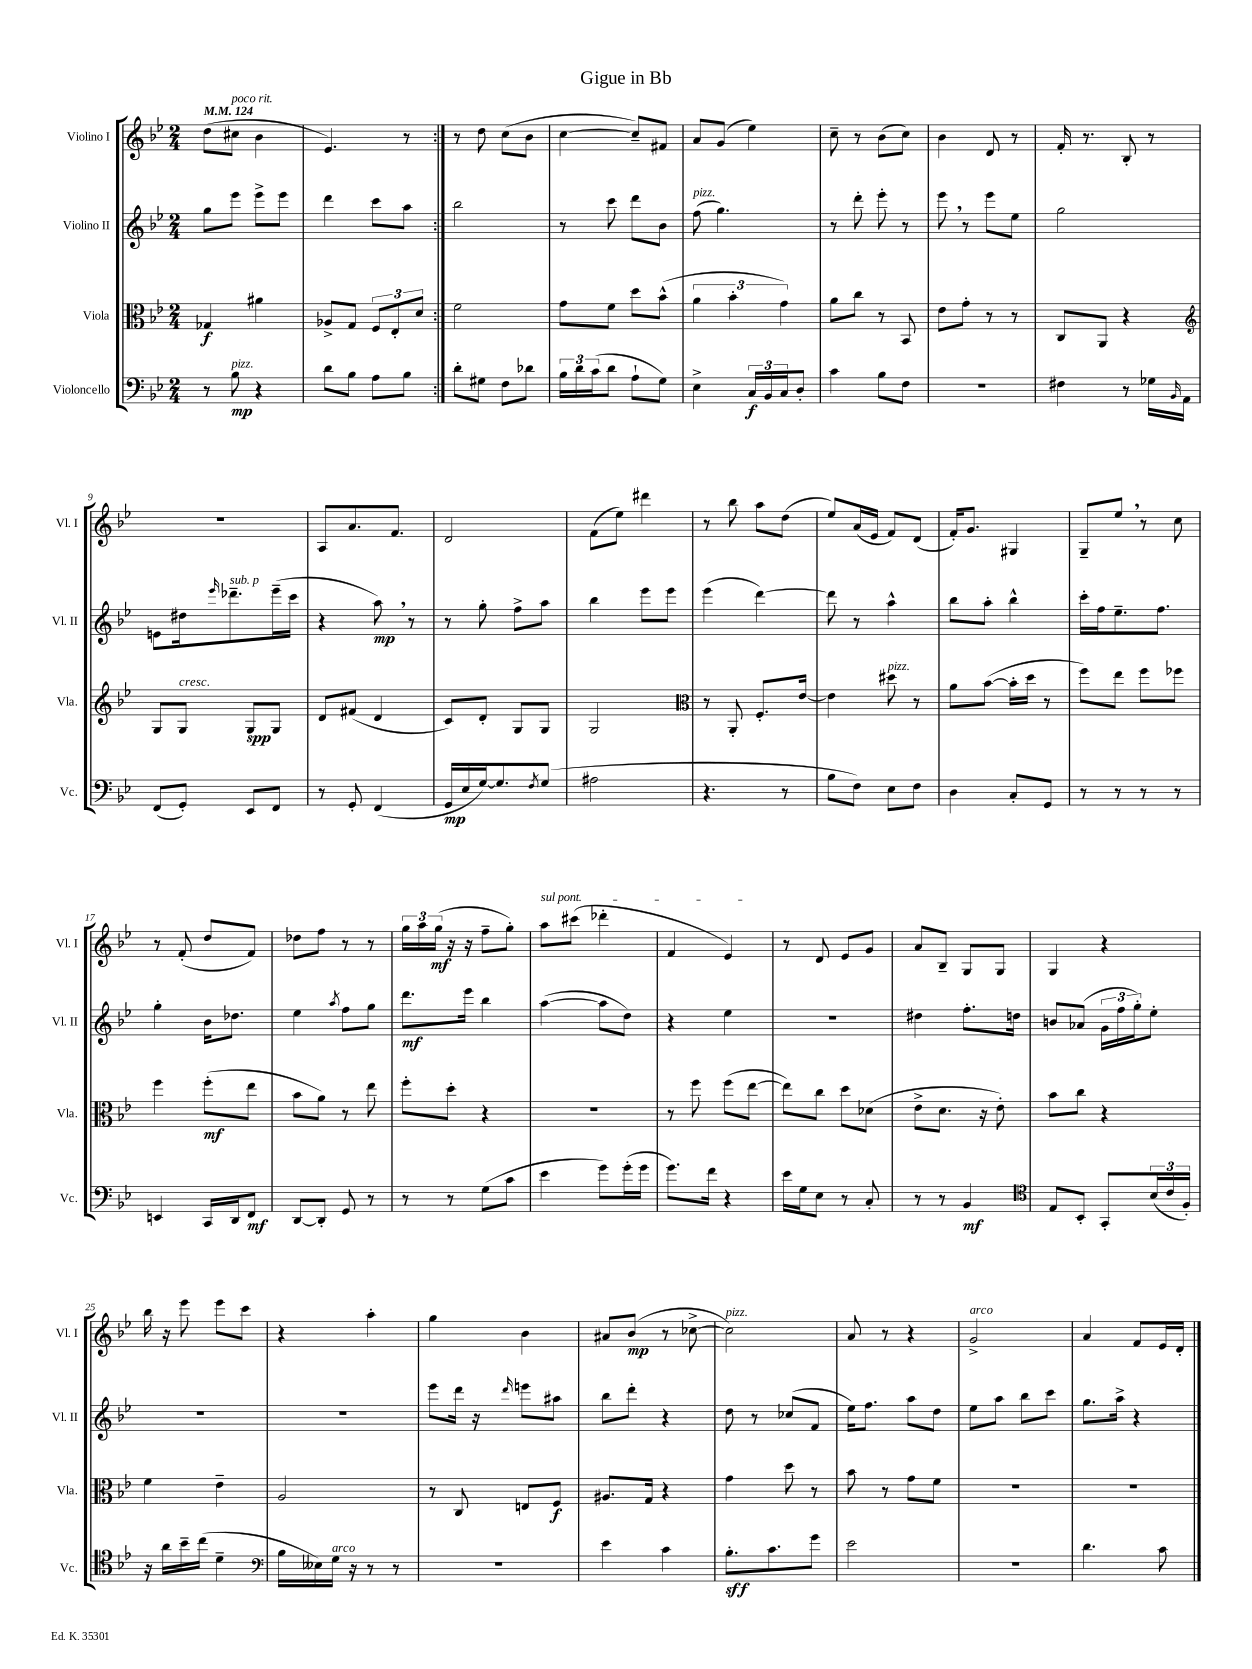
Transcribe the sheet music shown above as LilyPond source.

\header { title = "Gigue in Bb" }
<<
\new StaffGroup <<
\new Staff = "s0" \with { instrumentName = "Violino I" shortInstrumentName = "Vl. I" } {
    \clef treble \key bes \major \numericTimeSignature \time 2/4 \tempo 4 = 124
    \repeat volta 2 { d''8( cis''8^\markup { \italic "poco rit." } bes'4 |
    ees'4.) r8 | }
    r8 d''8 c''8( bes'8 |
    c''4~ c''8--) fis'8 |
    a'8 g'8( ees''4) |
    c''8-- r8 bes'8( c''8) |
    bes'4 d'8 r8 |
    f'16-. r8. bes8-. r8 |
    R2 |
    a8 a'8. f'8. |
    d'2 |
    f'8( ees''8) dis'''4 |
    r8 bes''8 a''8 d''8( |
    ees''8) a'16( ees'16 f'8) d'8( |
    f'16-.) g'8. gis4 |
    g8-- ees''8 \breathe r8 c''8 |
    r8 f'8-.( d''8 f'8) |
    des''8 f''8 r8 r8 |
    \tuplet 3/2 { g''16 a''16 g''16\mf( } r16 r16 f''8-- g''8-.) |
    \once \override TextSpanner.bound-details.left.text = \markup { \italic "sul pont." } a''8\startTextSpan cis'''8( des'''4-. |
    f'4 ees'4\stopTextSpan) |
    r8 d'8 ees'8 g'8 |
    a'8 bes8-- g8 g8 |
    g4 r4 |
    bes''16 r16 ees'''8 ees'''8 c'''8 |
    r4 a''4-. |
    g''4 bes'4 |
    ais'8 bes'8\mp( r8 ces''8~-> |
    ces''2^\markup { \italic "pizz." }) |
    a'8 r8 r4 |
    g'2->^\markup { \italic "arco" } |
    a'4 f'8 ees'16 d'16-. \bar "|." |
}
\new Staff = "s1" \with { instrumentName = "Violino II" shortInstrumentName = "Vl. II" } {
    \clef treble \key bes \major \numericTimeSignature \time 2/4
    \repeat volta 2 { g''8 ees'''8 ees'''8-> ees'''8 |
    d'''4 c'''8 a''8 | }
    bes''2 |
    r8 c'''8 d'''8 bes'8 |
    f''8^\markup { \italic "pizz." }( g''4.) |
    r8 d'''8-. ees'''8-. r8 |
    ees'''8 \breathe r8 ees'''8 ees''8 |
    g''2 |
    e'8 dis''16 \grace { ees'''16 } des'''8.--^\markup { \italic "sub. p" } ees'''16--( c'''16 |
    r4 a''8\mp) \breathe r8 |
    r8 g''8-. f''8-> a''8 |
    bes''4 ees'''8 ees'''8 |
    ees'''4( d'''4~) |
    d'''8 r8 a''4-^ |
    bes''8 a''8-. bes''4-^ |
    c'''16-. f''16 ees''8.-- f''8. |
    g''4-. bes'16 des''8. |
    ees''4 \acciaccatura { a''8 } f''8 g''8 |
    d'''8.\mf ees'''16 bes''4 |
    a''4~( a''8 d''8) |
    r4 ees''4 |
    R2 |
    dis''4 f''8.-. d''16 |
    b'8 aes'8( \tuplet 3/2 { g'16 f''16 g''16-.) } ees''8-. |
    R2 |
    R2 |
    ees'''8 d'''16 r16 \grace { d'''16 } e'''8 ais''8 |
    bes''8 d'''8-. r4 |
    d''8 r8 ces''8( f'8 |
    ees''16) f''8. a''8 d''8 |
    ees''8 a''8 bes''8 c'''8 |
    g''8. a''16-> r4 \bar "|." |
}
\new Staff = "s2" \with { instrumentName = "Viola" shortInstrumentName = "Vla." } {
    \clef alto \key bes \major \numericTimeSignature \time 2/4
    \repeat volta 2 { ges4\f ais'4 |
    aes8-> g8 \tuplet 3/2 { f8 ees8-. d'8 } | }
    f'2 |
    g'8 f'8 d''8 bes'8-^( |
    \tuplet 3/2 { a'4 bes'4-. g'4) } |
    a'8 c''8 r8 bes,8 |
    ees'8 g'8-. r8 r8 |
    c8 a,8 r4 |
    \clef treble g8 g8^\markup { \italic "cresc." } g8\spp g8 |
    d'8 fis'8( d'4 |
    c'8) d'8-. g8 g8 |
    g2 |
    \clef alto r8 a,8-. f8.-. ees'16~ |
    ees'4 dis''8^\markup { \italic "pizz." } r8 |
    a'8 bes'8~( bes'16-. d''16 r8 |
    f''8) ees''8 f''8 fes''8 |
    f''4 f''8-.\mf( ees''8 |
    bes'8 a'8) r8 ees''8 |
    f''8-. d''8-. r4 |
    R2 |
    r8 f''8 f''8( ees''8~ |
    ees''8) c''8 d''8 des'8( |
    ees'8-> d'8. r16 ees'8-.) |
    bes'8 c''8 r4 |
    f'4 ees'4-- |
    a2 |
    r8 c8 e8 f8\f |
    ais8. g16 r4 |
    g'4 d''8 r8 |
    bes'8 r8 g'8 f'8 |
    R2 |
    R2 \bar "|." |
}
\new Staff = "s3" \with { instrumentName = "Violoncello" shortInstrumentName = "Vc." } {
    \clef bass \key bes \major \numericTimeSignature \time 2/4
    \repeat volta 2 { r8 bes8\mp^\markup { \italic "pizz." } r4 |
    d'8 bes8 a8 bes8 | }
    d'8-. gis8 f8 des'8 |
    \tuplet 3/2 { bes16 d'16 c'16( } d'8 a8-! g8) |
    ees4-> \tuplet 3/2 { c16\f bes,16 c16 } d8-. |
    c'4 bes8 f8 |
    R2 |
    fis4 r8 ges16 \grace { bes,16 } a,16 |
    f,8( g,8-.) ees,8 f,8 |
    r8 g,8-. f,4( |
    g,16\mp ees16 g16~) g8. \acciaccatura { f8 } g8( |
    ais2 |
    r4. r8 |
    bes8 f8) ees8 f8 |
    d4 c8-. g,8 |
    r8 r8 r8 r8 |
    e,4 c,16 d,16 f,8\mf |
    d,8~ d,8-. g,8 r8 |
    r8 r8 g8( c'8 |
    ees'4 g'8) g'16-.( g'16 |
    g'8.) f'16 r4 |
    ees'16 g16 ees8 r8 c8-. |
    r8 r8 bes,4\mf |
    \clef tenor ees8 bes,8-. g,8-. \tuplet 3/2 { bes16( c'16 f16-.) } |
    r16 a'16 bes'16-- c''16( d'4-- |
    \clef bass bes16 eeses16) g16^\markup { \italic "arco" } r16 r8 r8 |
    r2 |
    ees'4 c'4 |
    bes8.-.\sff c'8. g'8 |
    ees'2 |
    r2 |
    d'4. c'8 \bar "|." |
}
>>
>>
